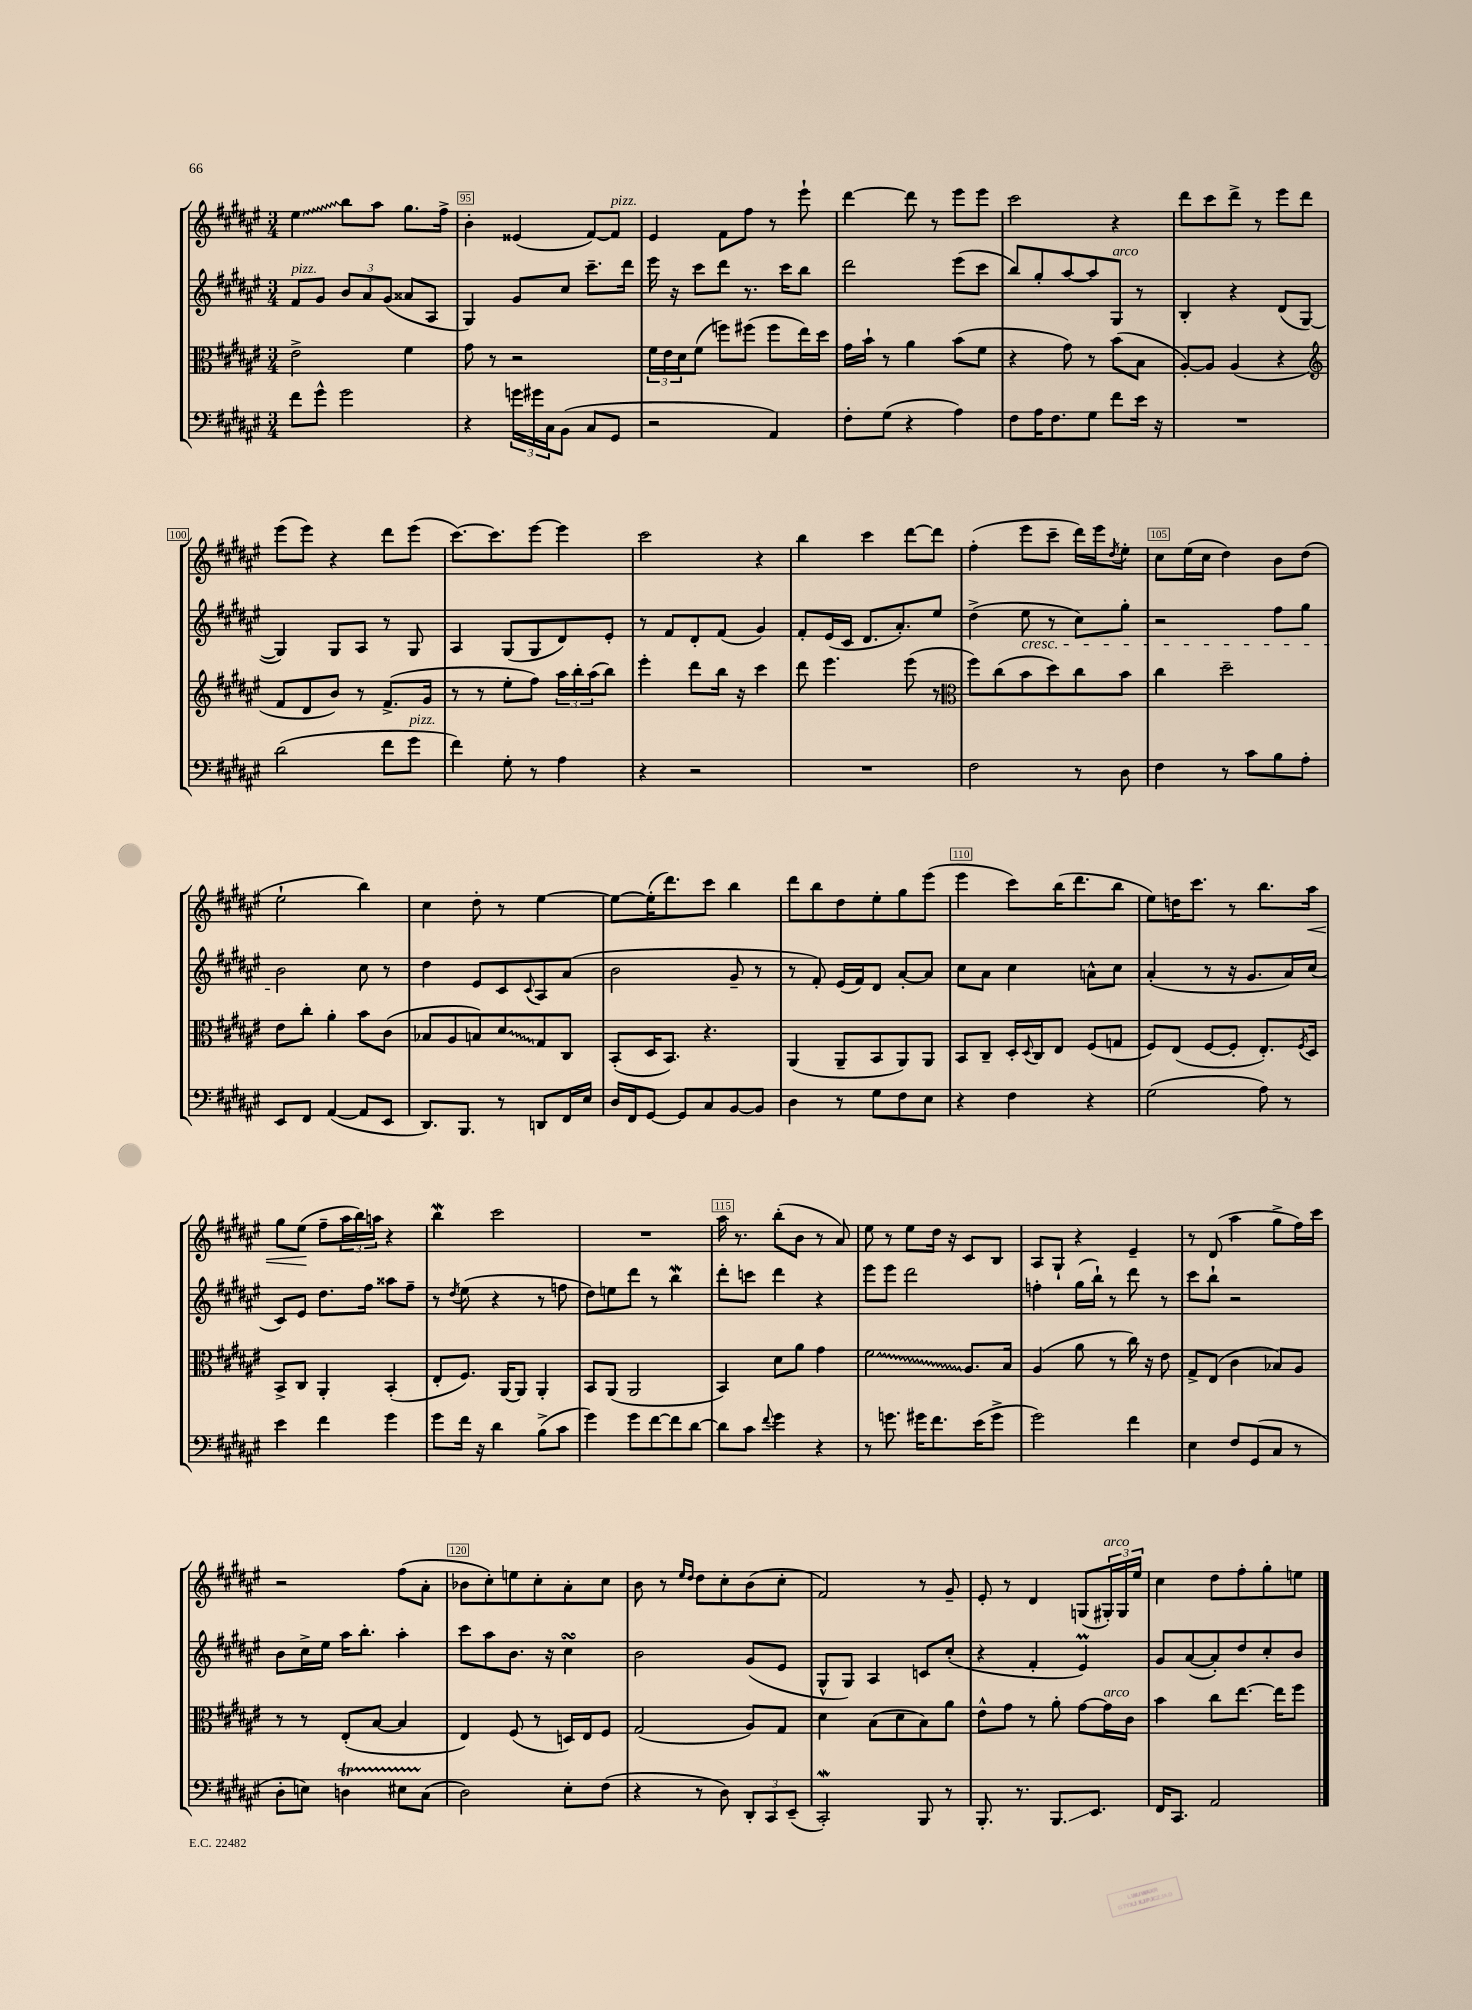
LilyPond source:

<<
\new StaffGroup <<
\new Staff = "s0" {
    \clef treble \key fis \major \numericTimeSignature \time 3/4
    \once \override Glissando.style = #'zigzag eis''4\glissando b''8 ais''8 gis''8. fis''16-> |
    b'4-. eisis'4( fis'8~) fis'8^\markup { \italic "pizz." } |
    eis'4 fis'8 fis''8 r8 eis'''8-! |
    dis'''4~ dis'''8 r8 eis'''8 eis'''8 |
    cis'''2 r4 |
    dis'''8 cis'''8 dis'''8-> r8 eis'''8 dis'''8 |
    eis'''8( eis'''8) r4 dis'''8 eis'''8( |
    cis'''8.~) cis'''8. eis'''8~ eis'''4 |
    cis'''2 r4 |
    b''4 cis'''4 dis'''8~ dis'''8 |
    fis''4-.( eis'''8 cis'''8-- dis'''16) eis'''16 \acciaccatura { dis''8 } eis''8-. |
    cis''8 eis''16( cis''16 dis''4) b'8 dis''8( |
    eis''2-! b''4) |
    cis''4 dis''8-. r8 eis''4~ |
    eis''8~ eis''16-.( dis'''8.) cis'''8 b''4 |
    dis'''8 b''8 dis''8 eis''8-. gis''8 eis'''8( |
    eis'''4 cis'''8) b''16( dis'''8. b''8 |
    eis''8) d''16 cis'''8. r8 b''8. ais''16\< |
    gis''8 eis''8\!( fis''8-- \tuplet 3/2 { ais''16 b''16) a''16 } r4 |
    b''4\mordent cis'''2 |
    R2. |
    ais''16 r8. b''8-.( b'8 r8 ais'8) |
    eis''8 r8 eis''8 dis''16 r16 cis'8 b8 |
    ais8 gis8-! r4 eis'4-- |
    r8 dis'8( ais''4 gis''8-> fis''16) cis'''16 |
    r2 fis''8( ais'8-. |
    bes'8 cis''8-.) e''8 cis''8-. ais'8-. cis''8 |
    b'8 r8 \grace { eis''16 dis''16 } dis''8 cis''8-. b'8( cis''8-. |
    fis'2) r8 gis'8-- |
    eis'8-. r8 dis'4 g8( \tuplet 3/2 { gis16-.^\markup { \italic "arco" }) gis16 eis''16 } |
    cis''4 dis''8 fis''8-. gis''8-. e''8 \bar "|." |
}
\new Staff = "s1" {
    \clef treble \key fis \major \numericTimeSignature \time 3/4
    fis'8^\markup { \italic "pizz." } gis'8 \tuplet 3/2 { b'8 ais'8 gis'8( } aisis'8 ais8 |
    gis4) gis'8 cis''8 cis'''8.-- dis'''16 |
    eis'''16 r16 cis'''8 dis'''8 r8. cis'''16 b''8 |
    dis'''2 eis'''8( cis'''8 |
    b''8) gis''8-. ais''8~ ais''8 gis8^\markup { \italic "arco" } r8 |
    b4-. r4 dis'8( gis8~ |
    gis4) gis8 ais8 r8 gis8 |
    ais4 gis8( gis8 dis'8) eis'8-. |
    r8 fis'8 dis'8-. fis'8( gis'4) |
    fis'8-. eis'16( cis'16 dis'8. ais'8.-.) eis''8 |
    dis''4->( eis''8\cresc r8 cis''8) gis''8-. |
    r2 fis''8 gis''8 |
    b'2\! cis''8 r8 |
    dis''4 eis'8 cis'8 \appoggiatura { cis'8 } ais8 ais'8( |
    b'2 gis'8-- r8 |
    r8 fis'8-.) eis'16( fis'16) dis'8 ais'8~-. ais'8 |
    cis''8 ais'8 cis''4 a'8-^ cis''8 |
    ais'4-.( r8 r16 gis'8. ais'16) cis''16( |
    cis'8) eis'8 dis''8. fis''16 aisis''8 fis''8-- |
    r8 \acciaccatura { dis''8 } eis''8( r4 r8 f''8 |
    dis''8) e''8 dis'''8 r8 b''4\mordent |
    dis'''8-. c'''8 dis'''4 r4 |
    eis'''8 eis'''8 dis'''2 |
    f''4-. gis''16( b''16-!) r8 dis'''8 r8 |
    cis'''8 b''8-! r2 |
    b'8 cis''16-> eis''16 ais''16 b''8.-. ais''4-. |
    cis'''8 ais''8 b'8. r16 cis''4\turn |
    b'2 gis'8( eis'8 |
    gis8-^ gis8) ais4 c'8 cis''8-.( |
    r4 fis'4-. eis'4\prall) |
    gis'8 ais'8~( ais'8-.) dis''8 cis''8-. b'8 \bar "|." |
}
\new Staff = "s2" {
    \clef alto \key fis \major \numericTimeSignature \time 3/4
    eis'2-> fis'4 |
    gis'8 r8 r2 |
    \tuplet 3/2 { fis'16 eis'16 dis'16 } fis'8( f''8) fis''8( fis''8 eis''16) dis''16 |
    gis'16 b'16-! r8 ais'4 b'8( fis'8 |
    r4 gis'8) r8 b'8( b8 |
    ais8~-.) ais8 ais4( r4 |
    \clef treble fis'8 dis'8 b'8) r8 fis'8.->( gis'16 |
    r8 r8 eis''8-. fis''8) \tuplet 3/2 { ais''16 b''16-. ais''16( } b''8) |
    eis'''4-. dis'''8 b''16 r16 cis'''4 |
    dis'''8 eis'''4. eis'''8( r8 |
    \clef alto fis''8) cis''8( b'8 dis''8) cis''8 b'8 |
    cis''4 dis''2-- |
    eis'8 cis''8-. ais'4-. b'8 cis'8( |
    bes8 ais8 b8) \once \override Glissando.style = #'zigzag dis'8\glissando gis8 cis8 |
    b,8-.( dis16 b,8.) r4. |
    ais,4( ais,8-- b,8 ais,8) ais,8 |
    b,8 cis8-- dis16-. \appoggiatura { dis8 } cis16 eis8 fis8( g8 |
    fis8) eis8( fis8~ fis8-. eis8.-.) \acciaccatura { fis8 } dis16 |
    b,8-> cis8 ais,4-. b,4-.( |
    eis8-. fis8.) ais,16~ ais,8 ais,4-. |
    b,8 ais,8( ais,2 |
    b,4) dis'8 ais'8 gis'4 |
    \once \override Glissando.style = #'zigzag fis'2\glissando ais8. b16 |
    ais4( ais'8 r8 cis''16) r16 eis'8 |
    gis8-> eis8( cis'4 bes8) ais8 |
    r8 r8 eis8-.( b8~ b4 |
    eis4) fis8( r8 d16) eis16 fis8 |
    gis2( ais8) gis8 |
    dis'4 b8( dis'8 b8) ais'8 |
    eis'8-^ gis'8 r8 ais'8-. gis'8~ gis'16^\markup { \italic "arco" } cis'16 |
    b'4 cis''8 eis''8.~ eis''16 fis''8 \bar "|." |
}
\new Staff = "s3" {
    \clef bass \key fis \major \numericTimeSignature \time 3/4
    fis'8 gis'8-^ gis'2 |
    r4 \tuplet 3/2 { g'16 gis'16 cis16 } b,8( cis8 gis,8 |
    r2 ais,4) |
    fis8-. gis8( r4 ais4) |
    fis8 ais16 fis8. gis8 fis'8 eis'16 r16 |
    R2. |
    dis'2( fis'8 gis'8^\markup { \italic "pizz." } |
    fis'4) gis8-. r8 ais4 |
    r4 r2 |
    R2. |
    fis2 r8 dis8 |
    fis4 r8 cis'8 b8 ais8-. |
    eis,8 fis,8 ais,4~( ais,8 eis,8 |
    dis,8.) b,,8. r8 d,8 fis,16 eis16 |
    dis16 fis,16 gis,8~ gis,8 cis8 b,8~ b,8 |
    dis4 r8 gis8 fis8 eis8 |
    r4 fis4 r4 |
    gis2( ais8) r8 |
    eis'4 fis'4 gis'4 |
    gis'8 fis'16 r16 dis'4 b8->( cis'8 |
    gis'4) gis'8 fis'8~ fis'8 dis'8~ |
    dis'8 cis'8 \appoggiatura { fis'8 } gis'4 r4 |
    r8 g'8. gis'16 fis'8. eis'16( gis'8-> |
    gis'2) fis'4 |
    eis4 fis8 gis,8( cis8 r8 |
    dis8-. e8) d4\startTrillSpan eis8 cis8\stopTrillSpan( |
    dis2) eis8-. fis8( |
    r4 r8 dis8) \tuplet 3/2 { dis,8-. cis,8 eis,8--( } |
    cis,2-.\mordent) b,,8 r8 |
    b,,8.-. r8. b,,8.\glissando eis,8. |
    fis,16 cis,8. ais,2 \bar "|." |
}
>>
>>
\layout { \context { \Score currentBarNumber = #94 \override BarNumber.break-visibility = ##(#f #t #t) barNumberVisibility = #(every-nth-bar-number-visible 5) \override BarNumber.stencil = #(make-stencil-boxer 0.1 0.3 ly:text-interface::print) } }
